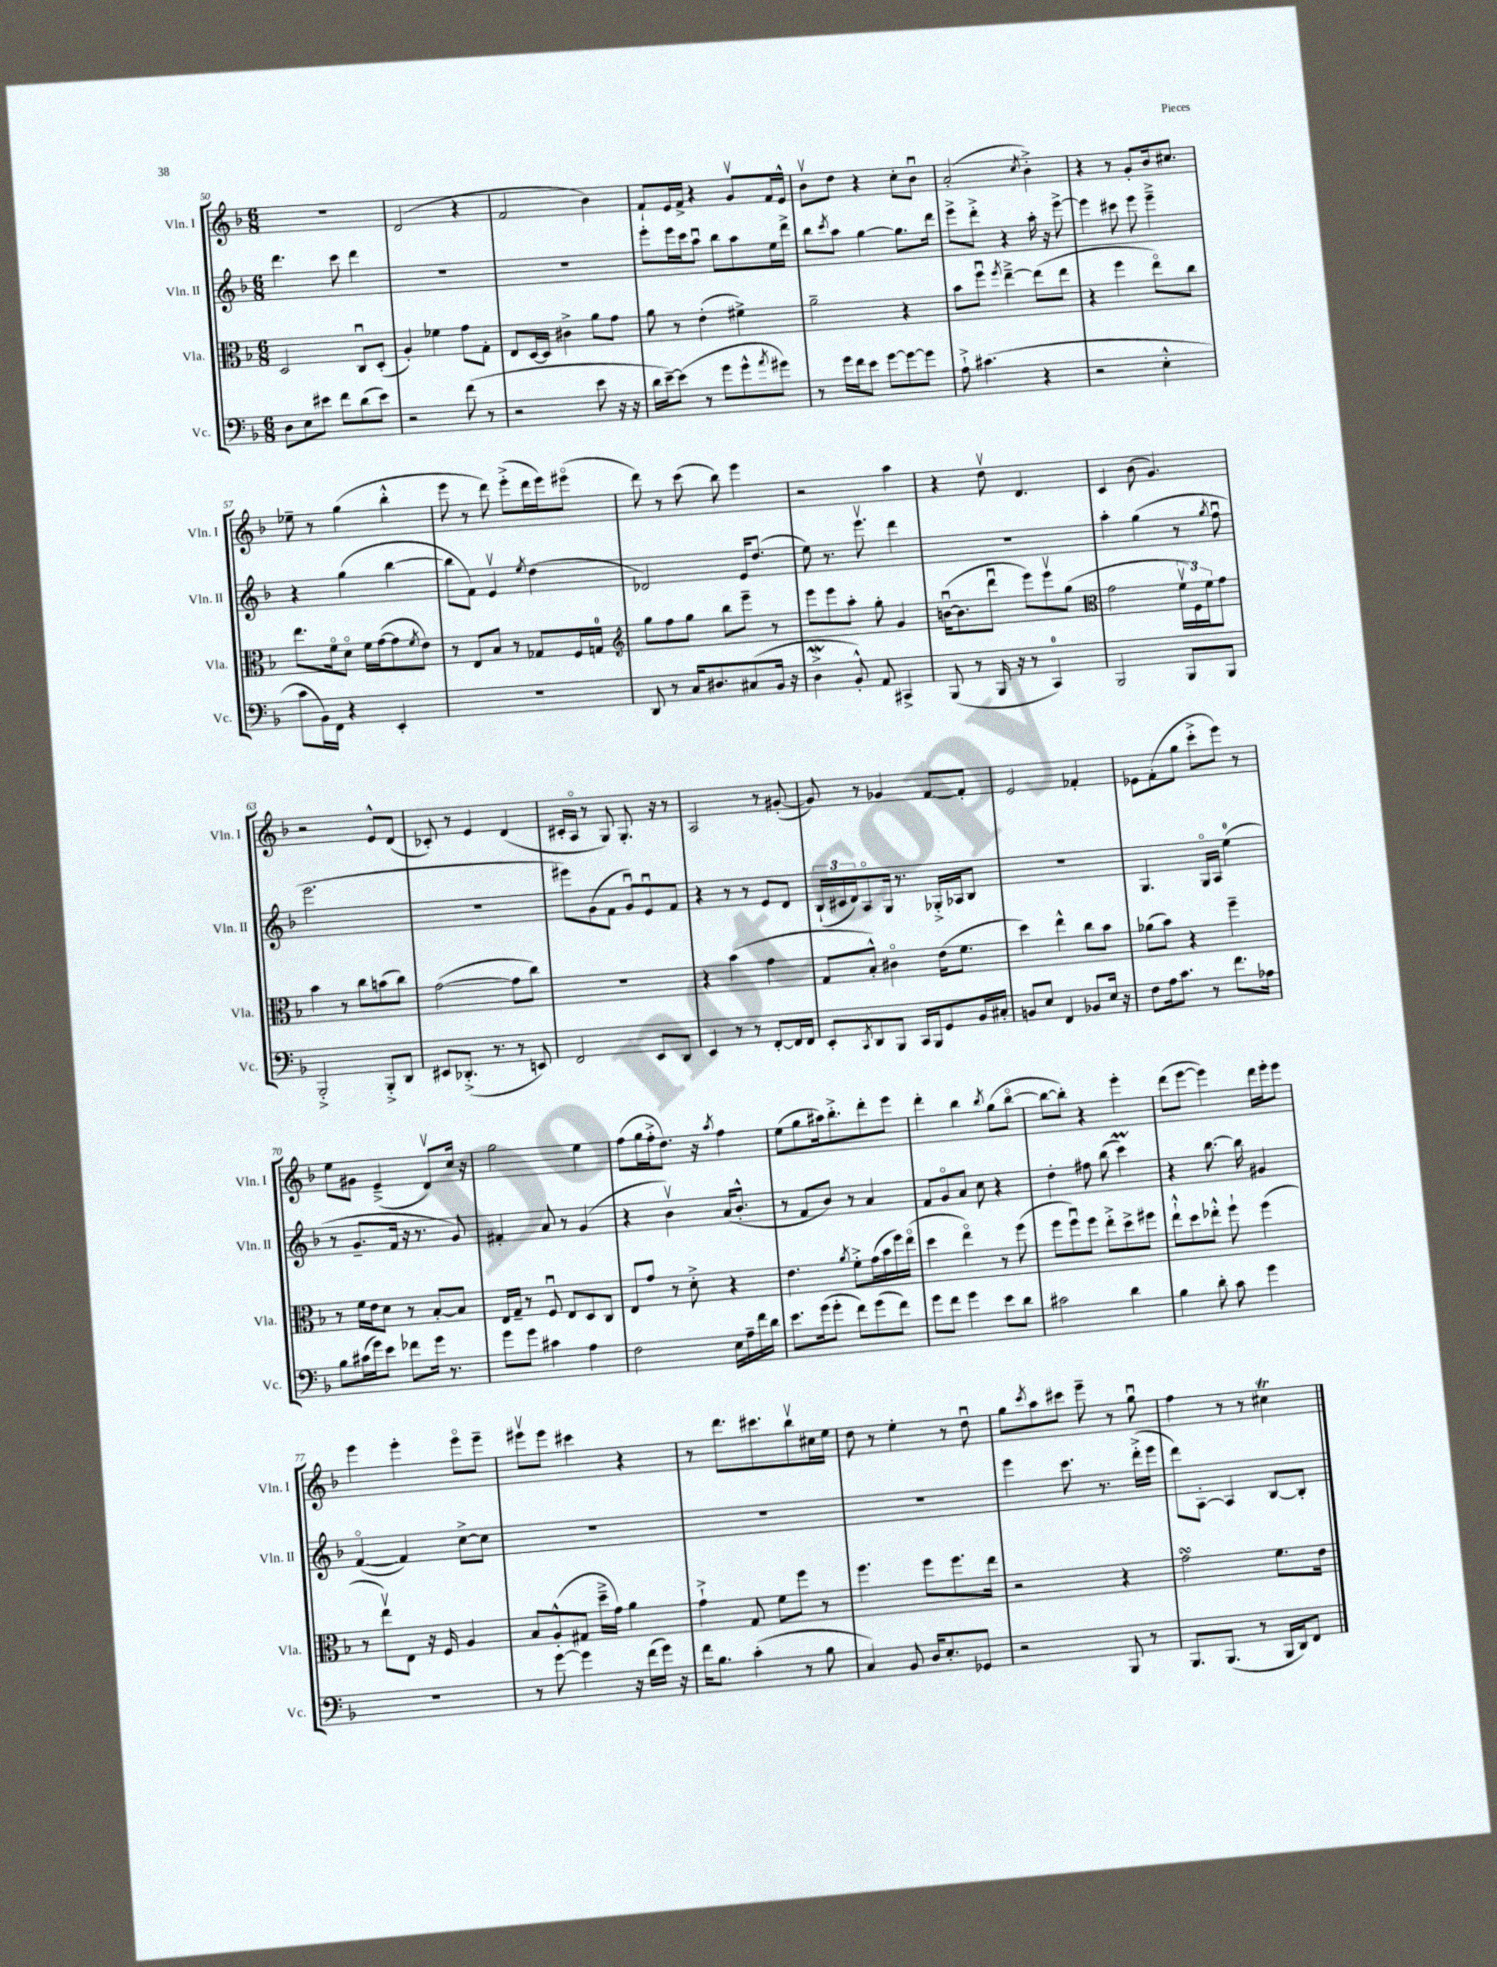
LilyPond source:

<<
\new StaffGroup <<
\new Staff = "s0" \with { instrumentName = "Vln. I" shortInstrumentName = "Vln. I" } {
    \clef treble \key f \major \numericTimeSignature \time 6/8
    R2. |
    d'2( r4 |
    f'2 bes'4) |
    f'8-! e'16 f'16-> r4 g'8\upbow f'16 e'16-^ |
    bes'8\upbow d''8 r4 c''8-. bes'8\downbow |
    a'2-.( \acciaccatura { c''8 } bes'4-.->) |
    r4 r8 g'8-. bes'16 cis''8. |
    ees''8-- r8 g''4( bes''4-.-^ |
    e'''8 r8 d'''8) e'''8-.->( d'''16 e'''16) eis'''8\flageolet( |
    d'''8) r8 c'''8( bes''8) e'''4 |
    r2 a''4 |
    r4 d''8\upbow d'4. |
    c'4 bes'8( g'4.) |
    r2 e'8-^ d'8( |
    ces'8-.) r8 e'4 d'4( |
    cis'16-. a16\flageolet r8 g8) g8.-. r16 r8 |
    a2 r8 gis'8~-.( |
    gis'8) r8 ges'4 f'8~ f'8-. |
    e'2 fes'4-. |
    ees'8 f'8-.( g''8 c'''8-.-> e'''8) r8 |
    e''8 gis'8 e'4--->( d'8\upbow) c''16 r16 |
    g''2 e''4 |
    f''8( g''16 f''16-.-> d''8.) r16 \acciaccatura { a''8 } f''4 |
    e''8( g''8 ais''16) bes''8.-.-> d'''8-. e'''8 |
    d'''4-. bes''4 \acciaccatura { bes''8 } g''8( bes''8~\flageolet |
    bes''8~ bes''8-.) r4 e'''4-. |
    d'''8( e'''8~ e'''4) d'''16 e'''16-. e'''8 |
    e'''4 e'''4-. e'''8\flageolet e'''8-- |
    eis'''8\upbow eis'''8 cis'''4 r4 |
    r8 d'''8. cis'''8. bes''8\upbow cis''16 e''16 |
    d''8 r8 e''4-. r8 d''8\downbow |
    g''8 \acciaccatura { c'''8 } a''8 cis'''8 e'''8-- r8 g''8\downbow |
    f''4 r8 r8 cis''4\trill \bar "|." |
}
\new Staff = "s1" \with { instrumentName = "Vln. II" shortInstrumentName = "Vln. II" } {
    \clef treble \key f \major \numericTimeSignature \time 6/8
    d'''4. c'''8 d'''4 |
    R2. |
    R2. |
    e'''8-. e'''16 c'''16 a''8\downbow bes''8 a''8 e''16 d'''16-> |
    bes''8 \acciaccatura { c'''8 } a''8 g''4~ g''8. d'''16 |
    e'''8-> d'''8-.-> r4 a''16-. r16 e'''8~-> |
    e'''4 cis'''8 e'''8 e'''4---> |
    r4 g''4( bes''4~ |
    bes''8 f'8) e'4\upbow \acciaccatura { e''8 } d''4( |
    des'2) e'16 d''8.( |
    e''8) r8. e'''8.\upbow d'''4 |
    R2. |
    a''4-. g''4( r8 \acciaccatura { g''8 } f''8\downbow |
    e'''2. |
    R2. |
    eis'''8) g'8( f'8 g'8\downbow) e'8\downbow f'8 |
    r4 r8 r8 e'8 d'8 |
    \tuplet 3/2 { bes16-!( cis'16 d'16) } a8\flageolet g16 r8. ges16-.-> aes16 bes8 |
    R2. |
    g4. g16\flageolet a16 e''4-0( |
    r8 g'8.-- f'16 r16 r8. g'8) |
    fis'4-. a'8 r8 g'4( |
    r4 bes'4\upbow) a'16( bes'8.-.-^ |
    r8 f'8 bes'8) r8 a'4 |
    f'8 g'8\flageolet a'8 c''8 r4 |
    d''4-. fis''8 bes''8( c'''4\prall) |
    r4 bes''8.~ bes''16 gis'4 |
    f'4~\flageolet( f'4) c''8~-> c''8 |
    R2. |
    R2. |
    R2. |
    e'''4 c'''8. r8. d'''16-.->( e'''16 |
    d'''8) a8~-. a4 bes8~ bes8-. \bar "|." |
}
\new Staff = "s2" \with { instrumentName = "Vla." shortInstrumentName = "Vla." } {
    \clef alto \key f \major \numericTimeSignature \time 6/8
    d2 c8\downbow d8-.( |
    a4-.) fes'4 g'8 g8-. |
    e8 d16~ d16 cis'4-> a'8 g'8 |
    a'8 r8 e'4-.( fis'4->) |
    a'2-- r4 |
    bes'8 f''8\downbow \acciaccatura { f''8 } e''4~---> e''8( e''8 |
    r4 f''4 e''8\flageolet) c''8 |
    e''8. f'16\flageolet d'8\flageolet f'16 g'16~( g'8 \acciaccatura { f'8 } e'8) |
    r8 e8 bes8 r8 ges8 f16 g16-0 |
    \clef treble g''8 f''8 g''8 bes''8 e'''8-- r8 |
    e'''8 e'''8 a''8-. g''8-. g'4 |
    b'16~\downbow( b'8. d'''8\downbow e'''8) e'''8\upbow g''8( |
    \clef alto g'2 \tuplet 3/2 { f'16\upbow f16) f'16 } g'8 |
    bes'4 r8 c''8 b'8( c''8) |
    g'2~( g'8 c''8) |
    R2. |
    r4 bes'4( g'4 |
    g8 bes8-.-^) cis'4\flageolet e'16( f'8. |
    d''4) e''4-^ c''8 bes'8 |
    aes'8( bes'8) r4 f''4-- |
    r8 f'16 e'16 d'8 r8 bes8~-. bes8 |
    e16 g16-- r8 f8\downbow e8 d8 c8 |
    e8 g'8 r8 d'8-.-> r4 |
    e'4. \acciaccatura { a'8 } f'8-.-> g'16( bes'16 f''16) e''16\flageolet( |
    d''4 e''4\flageolet) r8 f''8( |
    f''8 f''8\downbow) f''8 e''8-.-> d''8-> fis''8 |
    e''8-!-^ d''8 ees''8-.-^ f''8-! f''4( |
    r8 e''8\upbow) e8 r16 f16 a4 |
    bes8 a8-.-^( gis8 d''16---> g'16) a'4 |
    g'4-!-> g8 f'8 f''8 r8 |
    f''4. f''8 f''8. e''16 |
    r2 r4 |
    g'2\turn f'8. e'16 \bar "|." |
}
\new Staff = "s3" \with { instrumentName = "Vc." shortInstrumentName = "Vc." } {
    \clef bass \key f \major \numericTimeSignature \time 6/8
    d8 e8 eis'8 f'8 d'8( eis'8) |
    r2 f'8( r8 |
    r2 e'8 r16 r16 |
    d'16 e'16~--) e'8( r8 g'8 g'8-^ \acciaccatura { a'8 } gis'8) |
    r8 g'16 f'16 e'8 g'8~ g'8~ g'8 |
    a8-!-> cis'4.( r4 |
    r2 e4-.-^ |
    c'8 bes,16) f,16 r4 e,4-. |
    R2. |
    d,8 r8 c16 dis8. cis8( bes,16 r16 |
    d4->\mordent bes,8-.-^) a,8 cis,4-> |
    bes,,8( r8 bes,,16 r16 r8 c,4-0) |
    bes,,2 bes,,8 bes,,8 |
    bes,,2-.-> bes,,8-.-> d,8 |
    eis,8 des,8.-.->( r8. r8 e,8) |
    f,2 e,8 d,8 |
    e,4 r8 r8 f,8~-. f,16 f,16 |
    e,8-. \acciaccatura { c,8 } d,8 bes,,8 c,16 bes,,16 g,8 bes,16 cis16-. |
    b,8 e8 f,4 bes,8 e16 r16 |
    f8 a16 c'8. r8 f'8. aes16 |
    bes8 cis'16( g'16) e'8 fes'8 g'16 r8. |
    g'8 g'8 cis'4 a4 |
    f2 e16 a16-- f'16 d'16 |
    e'8. g'16( g'8-. f'8) g'8( f'8) |
    g'8 f'8 g'4 e'8 d'8 |
    cis'2 d'4 |
    bes4 d'8-. c'8 g'4 |
    R2. |
    r8 g'8~ g'4 r16 f'16( g'16) r16 |
    f'16 bes8. c'4-.( r8 bes8 |
    c4) bes,8 d16 e8.-. ges,8 |
    r2 bes,,8 r8 |
    bes,,8. bes,,8.( r8 bes,,16 d,16) f,8 \bar "|." |
}
>>
>>
\layout { \context { \Score currentBarNumber = #50 } }
